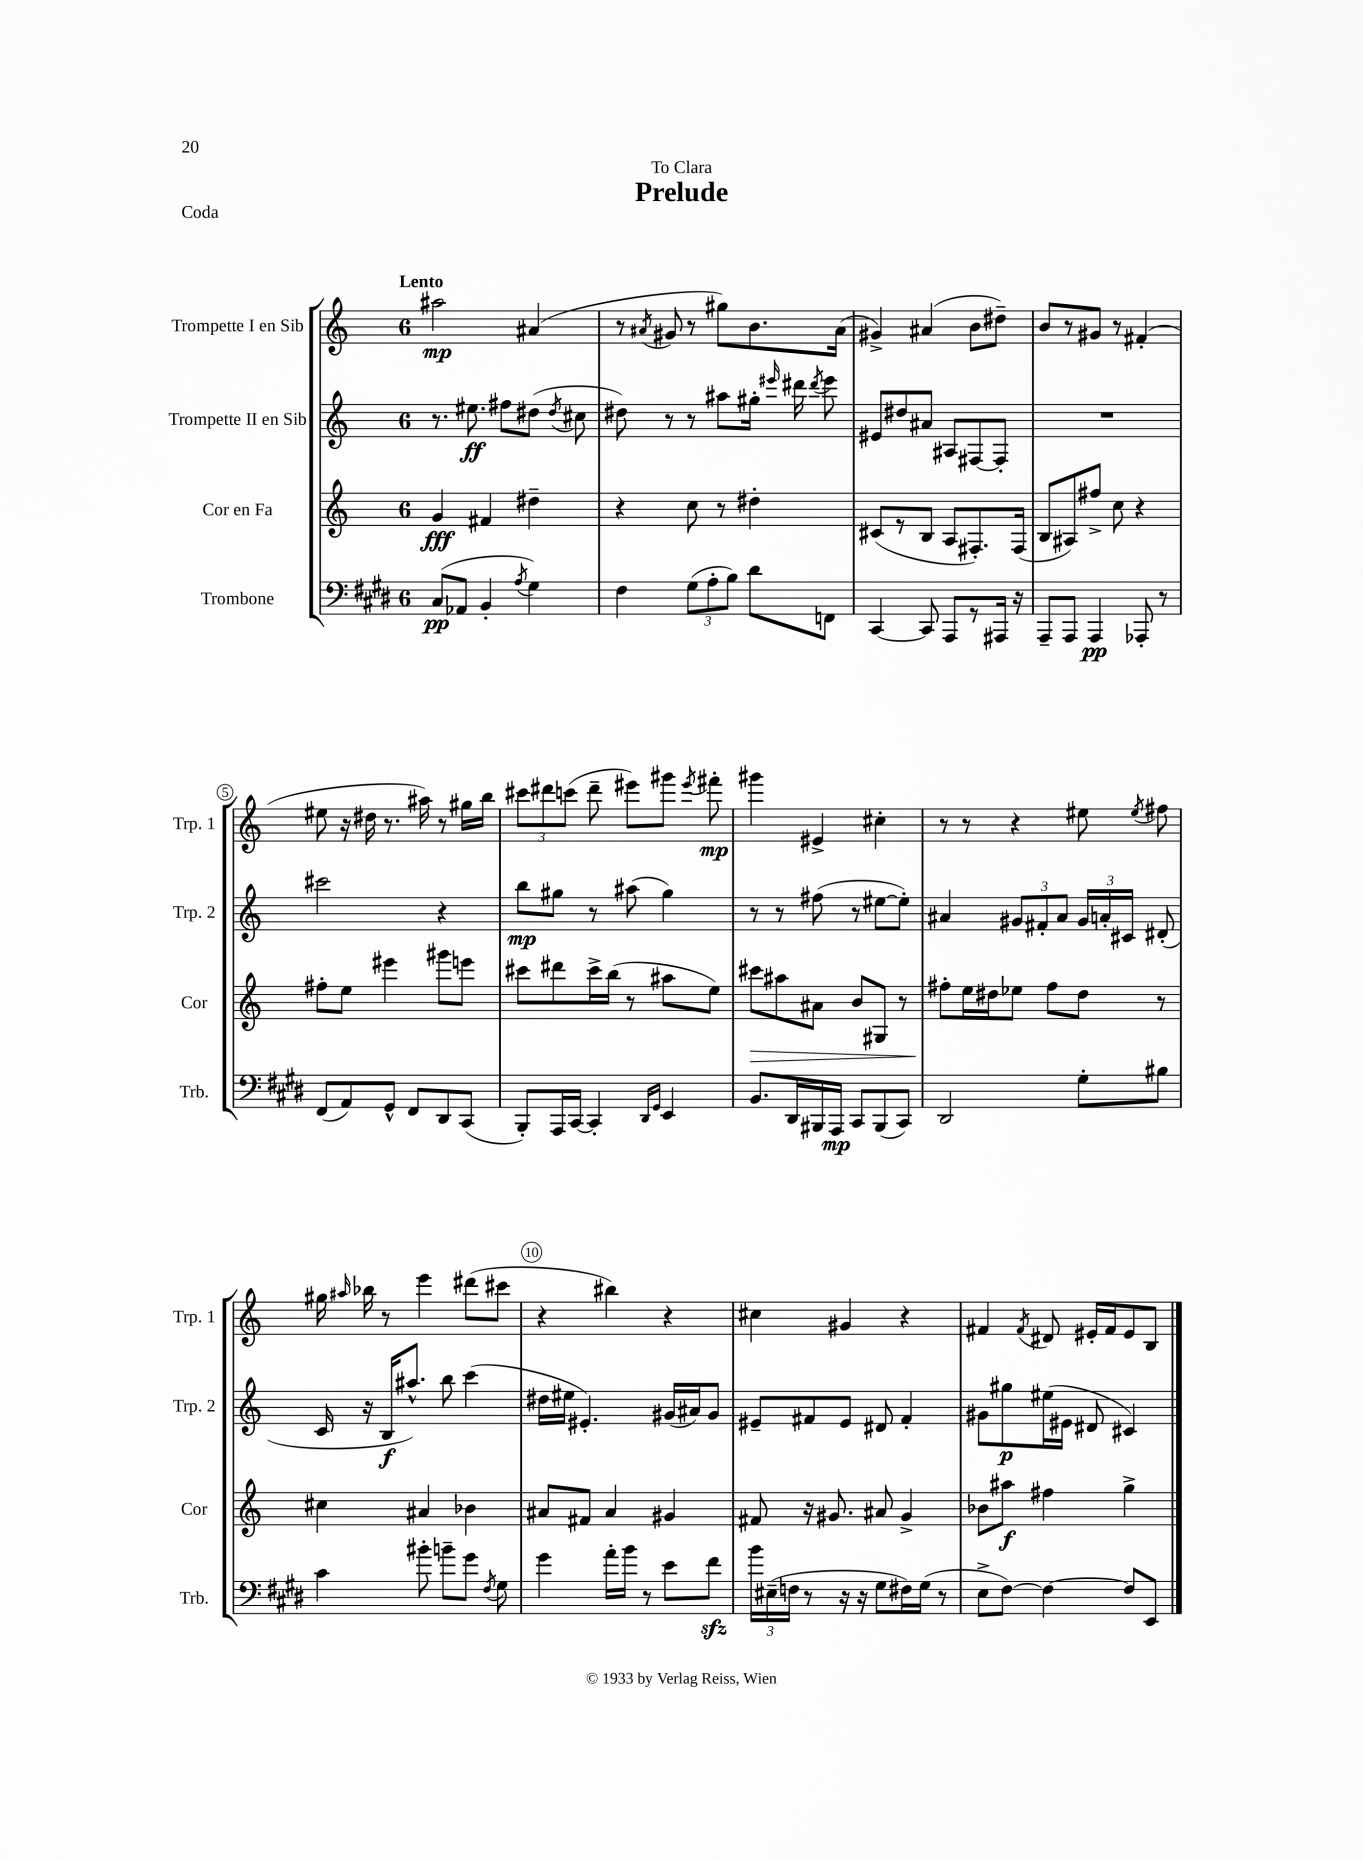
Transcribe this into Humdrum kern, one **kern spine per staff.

**kern	**kern	**kern	**kern
*staff4	*staff3	*staff2	*staff1
*clefF4	*clefG2	*clefG2	*clefG2
*k[f#c#g#d#]	*k[]	*k[]	*k[]
*M6/8	*M6/8	*M6/8	*M6/8
(8C#	4g	8.r	2aa#
8AA-	.	.	.
.	.	8.ee#	.
4BB'	4f#	.	.
.	.	8ff#	.
8qA	.	.	.
4G#)	4dd#~	(8dd#	(4a#
.	.	8qdd#	.
.	.	8cc#	.
=	=	=	=
4F#	4r	8dd#)	8r
.	.	.	8qa#
.	.	8r	8g#
(12G#	8cc	8r	8r
12A'	.	.	.
.	8r	8aa#	8gg#)
12B)	.	.	.
8d#	4dd#'	16gg#'	8.b
.	.	16qqeee#	.
.	.	16ddd#	.
.	.	8qddd#	.
8FF	.	8eee#	.
.	.	.	(16a#
=	=	=	=
[4CC#	(8c#	8e#	4g#^)
.	8r	8dd#	.
8CC#]	8B	8a#	(4a#
8AAA	8A	8A#	.
8r	8.F#')	[8F#	8b
16AAA#	.	8F#']	8dd#~)
16r	(16F#	.	.
=	=	=	=
8AAA~	8B	2.r	8b
8AAA	8A#)	.	8r
4AAA	8ff#^	.	8g#
.	8cc	.	8r
8AAA-'	4r	.	(4f#'
8r	.	.	.
=	=	=	=
(8FF#	8ff#'	2ccc#	8ee#
8AA)	8ee	.	16r
.	.	.	16dd#
8GG#^^	4eee#	.	8.r
8FF#	.	.	.
.	.	.	16aa#)
8DD#	8ggg#	4r	8r
(8CC#	8eee	.	16gg#
.	.	.	16bb
=	=	=	=
8BBB')	8ccc#	8bb	12ccc#
.	.	.	12ddd#
16AAA	8ddd#	8gg#	.
.	.	.	(12ccc
[16CC#	.	.	.
4CC#']	16ccc#^	8r	8ddd#~
.	(16bb	.	.
.	8r	(8aa#	8eee#)
16qqDD#	.	.	.
16qqGG#	.	.	.
4EE	8aa#	4gg#)	8ggg#
.	.	.	8qeee#
.	8ee)	.	8fff#'
=	=	=	=
8.BB	8ccc#	8r	4ggg#
.	8aa#	8r	.
16DD#	.	.	.
16BBB#	8a#	(8ff#	4e#^
16AAA	.	.	.
8CC#	8b	8r	.
(8BBB#	8G#	[8ee#	4cc#'
8CC#)	8r	8ee#'])	.
=	=	=	=
2DD#	8ff#'	4a#	8r
.	16ee	.	8r
.	16dd#	.	.
.	8ee-	12g#	4r
.	.	12f#'	.
.	8ff#	.	.
.	.	12a#	.
8G#'	8dd#	24g#	8ee#
.	.	24a'	.
.	.	24c#	.
.	.	.	8qee#
8B#	8r	(8d#'	8ff#
=	=	=	=
4c#	4cc#	16c	16gg#
.	.	.	16qqaa#
.	.	16r	16bb-
.	.	16B	8r
.	.	8.aa#^^)	.
8b#'	4a#	.	4eee
8b~	.	8bb	.
8g#	4b-	(4ccc	(8ddd#
8qF#	.	.	.
8G#	.	.	8ccc#
=	=	=	=
4g#	8a#	16dd#	4r
.	.	16ee#	.
.	8f#	4.e#')	.
16a'	4a#	.	4bb#)
16b	.	.	.
8r	.	.	.
8e	4g#	(16g#	4r
.	.	16a#)	.
8f#	.	8g#	.
=	=	=	=
24b	8f#	8e#~	4cc#
(24E#~	.	.	.
24F	.	.	.
8r	16r	8f#	.
.	8.g#	.	.
16r	.	8e#	4g#
16r	.	.	.
8G#	8a#	8d#	.
16F#)	4g#^	4f#'	4r
(16G#	.	.	.
8r	.	.	.
=	=	=	=
8E^	8b-	8g#	4f#
[8F#)	8aa#	8gg#	.
.	.	.	8qf#
4F#_	4ff#	(16ee#	8d#
.	.	16e#	.
.	.	8d#	16e#'
.	.	.	16f#
8F#]	4gg^	4c#)	8e#
8EE	.	.	8B
==	==	==	==
*-	*-	*-	*-
